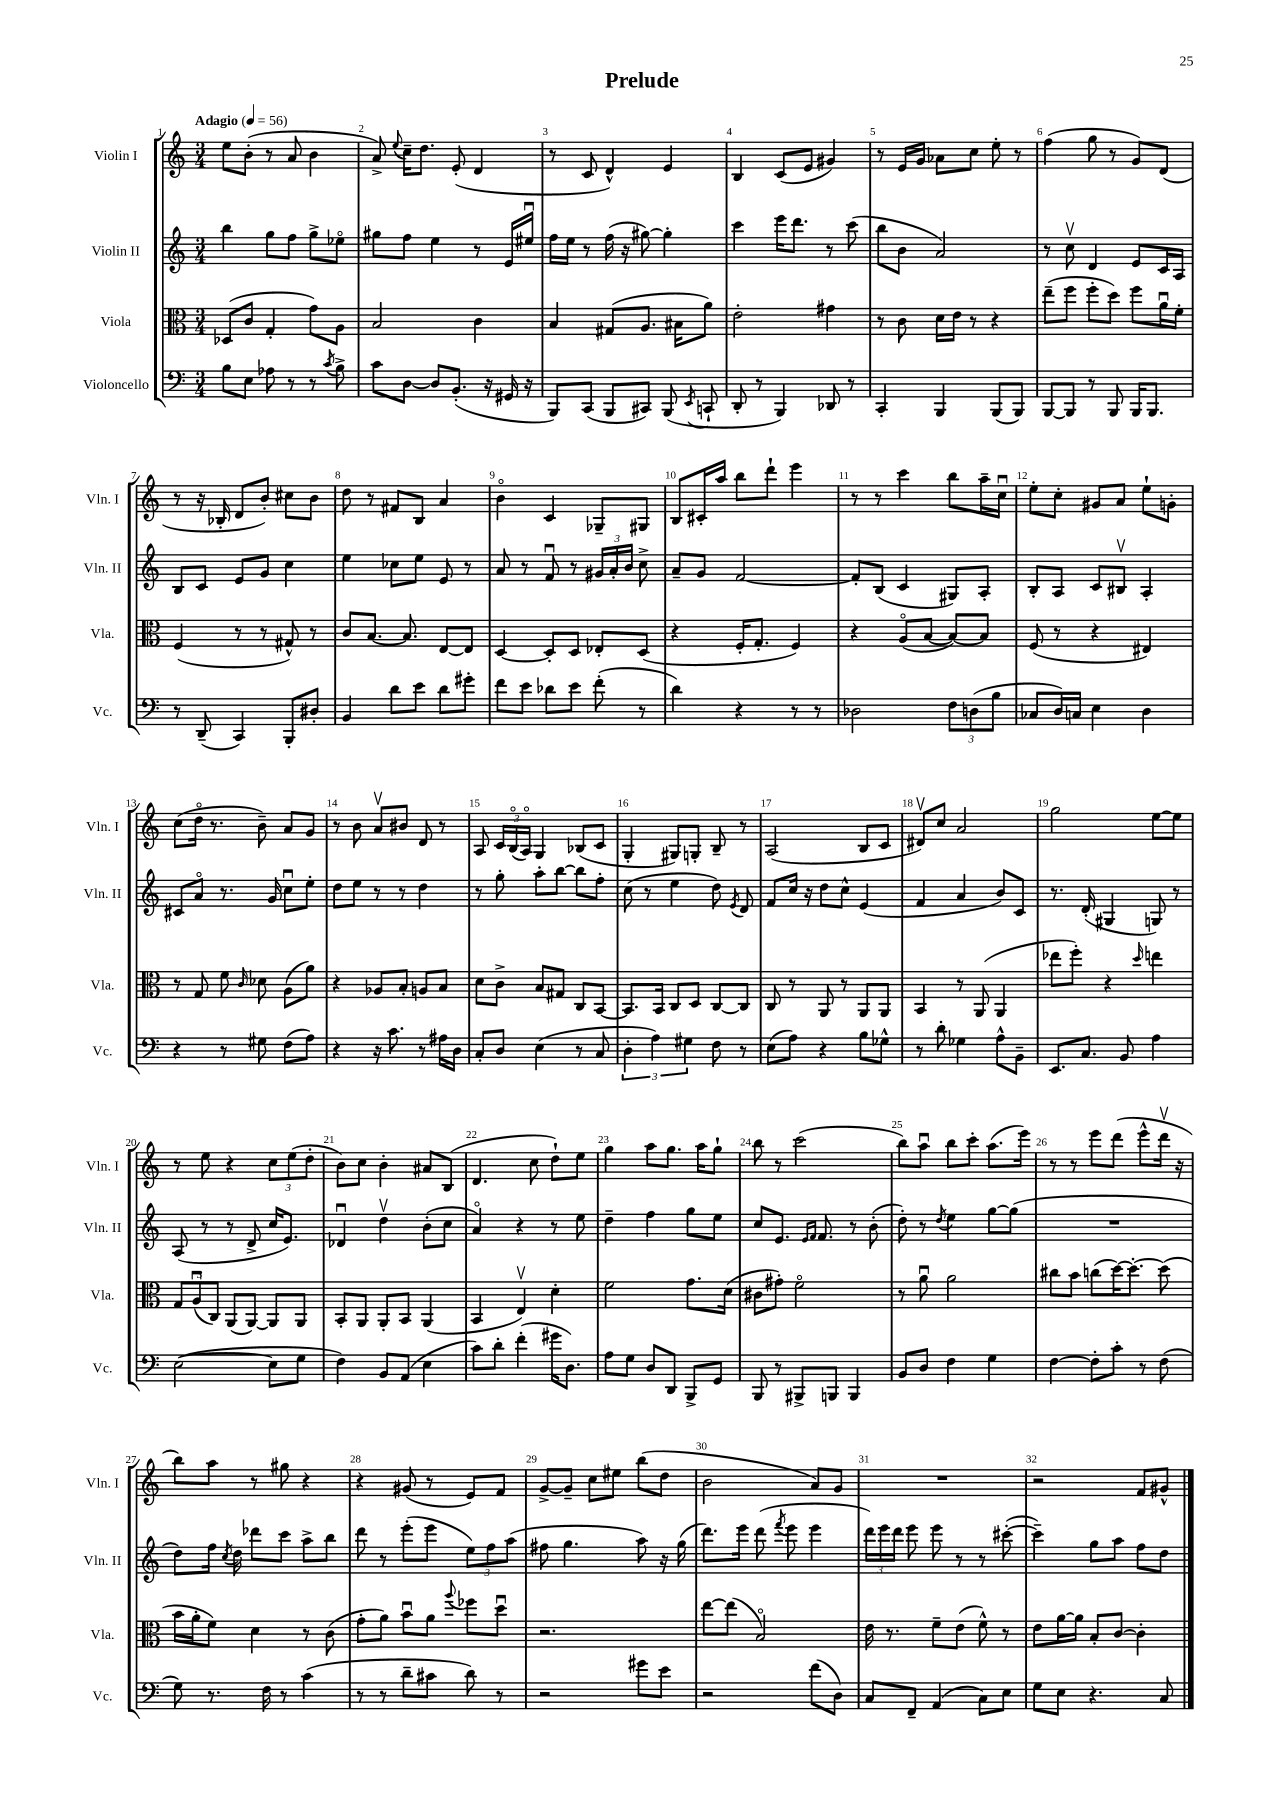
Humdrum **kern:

**kern	**kern	**kern	**kern
*part4	*part3	*part2	*part1
*staff4	*staff3	*staff2	*staff1
*I"Violoncello	*I"Viola	*I"Violin II	*I"Violin I
*I'Vc.	*I'Vla.	*I'Vln. II	*I'Vln. I
*clefF4	*clefC3	*clefG2	*clefG2
*k[]	*k[]	*k[]	*k[]
*M3/4	*M3/4	*M3/4	*M3/4
*MM56	*MM56	*MM56	*MM56
=1	=1	=1	=1
!	!	!	!LO:TX:a:B:t=Adagio
8B\L	(8D-X/L	4bb\	8ee\L
8E\J	8c/J	.	(8b'\J
8A-X\	4G'/	8gg\L	8r
8r	.	8ff\J	8a/
8r	8g\L)	8gg^\L	4b\
8qc/	.	.	.
8B^\	8A\J	8ee-X\J	.
=2	=2	=2	=2
8c\L	2B/	8gg#X\L	8a^/)
.	.	.	8qqee/
[8D\J	.	8ff\J	16cc~\KL
.	.	.	8.dd\J
8D/L]	.	4ee\	.
(8.BB'/J	.	.	(8e'/
.	4c\	8r	4d/
16r	.	.	.
16GG#X/	.	16e/LL	.
16r	.	16ee#Xu/JJ	.
=3	=3	=3	=3
8BBB/L)	4B/	16ff\LL	8r
.	.	16ee\JJ	.
(8CC/J	.	8r	8c/
8BBB/L	(8G#X/L	(16ff\	4d^^/)
.	.	16r	.
8CC#X/J)	8.A/J	[8gg#X\)	.
(8BBB/	.	4gg#'\]	4e/
.	16B#X\KL	.	.
8qEE/	.	.	.
8CCn`/	8a\J)	.	.
=4	=4	=4	=4
8DD'/	2e'\	4ccc\	4B/
8r	.	.	.
4BBB/)	.	16eee\KL	(8c/L
.	.	8.ddd\J	.
.	.	.	8e/J
8DD-X/	4g#X\	8r	4g#X/)
8r	.	(8ccc\	.
=5	=5	=5	=5
4CC'/	8r	8bb\L	8r
.	8c\	8b\J	16e/LL
.	.	.	16g/JJ
4BBB/	16d\LL	2a/)	8a-X\L
.	16e\JJ	.	.
.	8r	.	8cc\J
(8BBB/L	4r	.	8ee'\
8BBB/J)	.	.	8r
=6	=6	=6	=6
[8BBB/L	(8ee~\L	8r	(4ff\
8BBB/J]	8ff\J	8ccv\	.
8r	8ff'\L	4d/	8gg\
8BBB/	8dd\J)	.	8r
16BBB/KL	8ff\L	8e/L	8g/L)
8.BBB/J	.	.	.
.	16au\L	16c/L	(8d/J
.	16f'\JJ	16A/JJ	.
!!LO:LB:g=z
=7	=7	=7	=7
8r	(4F/	8B/L	8r
(8DD~/	.	8c/J	16r
.	.	.	16B-X'/
4CC/)	8r	8e/L	8d/L
.	8r	8g/J	8b'/J)
8BBB'/L	8G#X^^/)	4cc\	8cc#X\L
8D#X'/J	8r	.	8b\J
=8	=8	=8	=8
4BB/	8c/L	4ee\	8dd\
.	[8.B/J	.	8r
8d\L	.	8cc-X\L	8f#X/L
.	8.B/]	.	.
8e\J	.	8ee\J	8B/J
8d\L	[8E/L	8e/	4a/
8g#X'\J	8E/J]	8r	.
=9	=9	=9	=9
8f\L	[4D/	8a/	4b\
8e\J	.	8r	.
8d-X\L	8D'/L]	8fu/	4c/
8e\J	8D/J	8r	.
(8f'\	8E-X'/L	24g#X/LL	8G-X~/L
.	.	24a'/	.
.	.	24b/JJ	.
8r	(8D/J	8cc^\	8G#X/J
=10	=10	=10	=10
4d\)	4r	8a~/L	8B/L
.	.	8g/J	16c#X'/L
.	.	.	16aa/JJ
4r	16F'/KL	[2f/	8bb\L
.	8.G'/J	.	.
.	.	.	8ddd`\J
8r	4F/)	.	4eee\
8r	.	.	.
=11	=11	=11	=11
2D-X\	4r	8f'/L]	8r
.	.	(8B/J	8r
.	(8A/L	4c/	4ccc\
.	[8B/J	.	.
12F\L	8B/L_)	8G#X/L)	8bb\L
(12Dn\	.	.	.
.	8B/J]	8A'/J	16aa~\L
12B\J	.	.	.
.	.	.	16ccu\JJ
=12	=12	=12	=12
8C-X/L	(8F/	8B'/L	8ee'\L
16D/L)	8r	8A/J	8cc'\J
16Cn/JJ	.	.	.
4E\	4r	8c/L	8g#X/L
.	.	8B#Xv/J	8a/J
4D\	4E#X/)	4A'/	8ee`\L
.	.	.	8gn'\J
!!LO:LB:g=z
=13	=13	=13	=13
4r	8r	8c#X/L	(8cc\L
.	8G/	8a/J	16dd\Jk
.	.	.	8.r
8r	8f\	8.r	.
.	16qqc/	.	.
8G#X\	8d-X\	.	8b~\)
.	.	16g/	.
(8F\L	(8A\L	8ccu\L	8a/L
8A\J)	8a\J)	8ee'\J	8g/J
=14	=14	=14	=14
4r	4r	8dd\L	8r
.	.	8ee\J	8b\
16r	8A-X/L	8r	8av/L
8.c\	.	.	.
.	8B'/J	8r	8b#X/J
8r	8An/L	4dd\	8d/
16A#X\LL	8B/J	.	8r
16D\JJ	.	.	.
=15	=15	=15	=15
8C'/L	8d\L	8r	8A/
8D/J	8c^\J	8gg'\	24c/LL
.	.	.	(24B/
.	.	.	24A/JJ)
(4E\	8B/L	8aa'\L	4G/
.	8G#X/J	[8bb\J	.
8r	8C/L	8bb\L]	(8B-X/L
8C/	[8BB/J	8ff'\J	8c/J
=16	=16	=16	=16
6D'\	8.BB/L]	(8cc\	4G'/
.	.	8r	.
6A\)	.	.	.
.	16BB/Jk	.	.
.	8C/L	4ee\	8G#X/L)
6G#X\	.	.	.
.	8D/J	.	8Gn'/J
8F\	[8C/L	8dd\)	8B~/
.	.	8qe/	.
8r	8C/J]	8d/	8r
=17	=17	=17	=17
(8E\L	8C/	8f/L	(2A/
8A\J)	8r	16cc/Jk	.
.	.	16r	.
4r	8AA/	8dd\L	.
.	8r	8cc^^\J	.
8B\L	8AA/L	(4e/	8B/L
8G-X^^\J	8AA/J	.	8c/J
=18	=18	=18	=18
8r	4BB/	4f/	8d#Xv/L)
8d'\	.	.	8cc/J
4G-X\	8r	4a/	2a/
.	(8AA/	.	.
8A^^\L	4AA/	8b/L)	.
8BB~\J	.	8c/J	.
=19	=19	=19	=19
8.EE/L	8ee-X\L	8.r	2gg\
.	8ff'\J)	.	.
8.C/J	.	(16d'/	.
.	4r	4G#X/	.
8BB/	.	.	.
.	16qqdd/	.	.
4A\	4een\	8Gn/)	[8ee\L
.	.	8r	8ee\J]
!!LO:LB:g=z
=20	=20	=20	=20
([2E\	12G/L	(8A/	8r
.	(12Au/	.	.
.	.	8r	8ee\
.	12C/J)	.	.
.	(8AA/L	8r	4r
.	[8AA/J)	8d^/	.
8E\L]	8AA/L]	16cc/KL	12cc\L
.	.	8.e/J)	.
.	.	.	(12ee\
8G\J	8AA/J	.	.
.	.	.	12dd'\J
=21	=21	=21	=21
4F\)	8BB'/L	4d-Xu/	8b\L)
.	8AA/J	.	8cc\J
8BB/L	8AA'/L	4ddv\	4b'\
(8AA/J	8BB/J	.	.
4E\	(4AA/	(8b'\L	8a#X/L
.	.	8cc\J	(8B/J
=22	=22	=22	=22
8c\L)	4BB/	4a/)	4.d/
8d'\J	.	.	.
(4f'\	4Ev/)	4r	.
.	.	.	8cc\
16g#X\KL	4d'\	8r	8dd`\L)
8.D\J)	.	.	.
.	.	8ee\	8ee\J
=23	=23	=23	=23
8A\L	2f\	4dd~\	4gg\
8G\J	.	.	.
8D/L	.	4ff\	8aa\L
8DD/J	.	.	8.gg\J
8BBB^/L	8.g\L	8gg\L	.
.	.	.	16aa\KL
8GG/J	.	8ee\J	8gg`\J
.	(16d\Jk	.	.
=24	=24	=24	=24
8BBB/	8c#X\L	8cc/L	8bb\
8r	8g#X'\J)	8.e/J	8r
8BBB#X^/L	2f\	.	(2ccc\
.	.	16qqe/LL	.
.	.	16qqf/JJ	.
.	.	8.f/	.
8BBBn/J	.	.	.
4BBB/	.	8r	.
.	.	(8b'\	.
=25	=25	=25	=25
8BB/L	8r	8dd'\)	8bb\L)
8D/J	8au\	8r	8aau\J
.	.	8qdd/	.
4F\	2a\	4ee\	8bb\L
.	.	.	8ccc'\J
4G\	.	[8gg\L	(8.aa\L
.	.	(8gg\J]	.
.	.	.	16eee\Jk)
=26	=26	=26	=26
[4F\	8cc#X\L	2.r	8r
.	8b\J	.	8r
8F'\L]	(8ccn\L	.	8eee\L
8c'\J	[16dd\K)	.	(8ddd\J
.	8.dd'\J_	.	.
8r	.	.	8eee^^\L
(8F\	(8dd\]	.	16dddv\Jk
.	.	.	16r
!!LO:LB:g=z
=27	=27	=27	=27
8G\)	16b\LL	8dd\L)	8bb\L)
.	16a'\J	.	.
8.r	8f\J)	16ff\Jk	8aa\J
.	.	8qcc/	.
.	.	16dd\	.
.	4d\	8ddd-X\L	8r
16F\	.	.	.
8r	.	8ccc\J	8gg#X\
(4c\	8r	8aa^\L	4r
.	(8c\	8bb\J	.
=28	=28	=28	=28
8r	8g'\L	8ddd\	4r
8r	8a\J)	8r	.
8d~\L	8bu\L	(8eee'\L	(8g#X/
8c#X\J	8a\J	8eee\J	8r
.	8qqaa/	.	.
8d\)	8ff-X\L	12ee\L)	8e/L)
.	.	12ff\	.
8r	8ddu\J	.	8f/J
.	.	(12aa\J	.
=29	=29	=29	=29
2r	2.r	8ff#X\	[8g^/L
.	.	4.gg\	8g~/J]
.	.	.	8cc\L
.	.	.	8ee#X\J
8g#X\L	.	8aa\)	(8bb\L
8e\J	.	16r	8dd\J
.	.	(16gg\	.
=30	=30	=30	=30
2r	[8ee\L	8.ddd\L)	2b\
.	(8ee\J]	.	.
.	.	16eee\Jk	.
.	2B/)	(8ddd\	.
.	.	8qfff/	.
.	.	8eee\	.
(8f\L	.	4eee\	8a/L)
8D\J)	.	.	8g/J
=31	=31	=31	=31
8C/L	16e\	24ddd\LL)	2.r
.	.	24eee\	.
.	8.r	.	.
.	.	24ddd\JJ	.
8FF~/J	.	8eee\	.
(4AA/	8f~\L	8eee\	.
.	(8e\J	8r	.
8C\L)	8f^^\)	8r	.
8E\J	8r	([8ccc#X'\	.
=32	=32	=32	=32
8G\L	8e\L	4ccc#~\])	2r
8E\J	[16a\L	.	.
.	16a\JJ]	.	.
4.r	8B'/L	8gg\L	.
.	[8c/J	8aa\J	.
.	4c'\]	8ff\L	8f/L
8C/	.	8dd\J	8g#X^^/J
==	==	==	==
*-	*-	*-	*-
